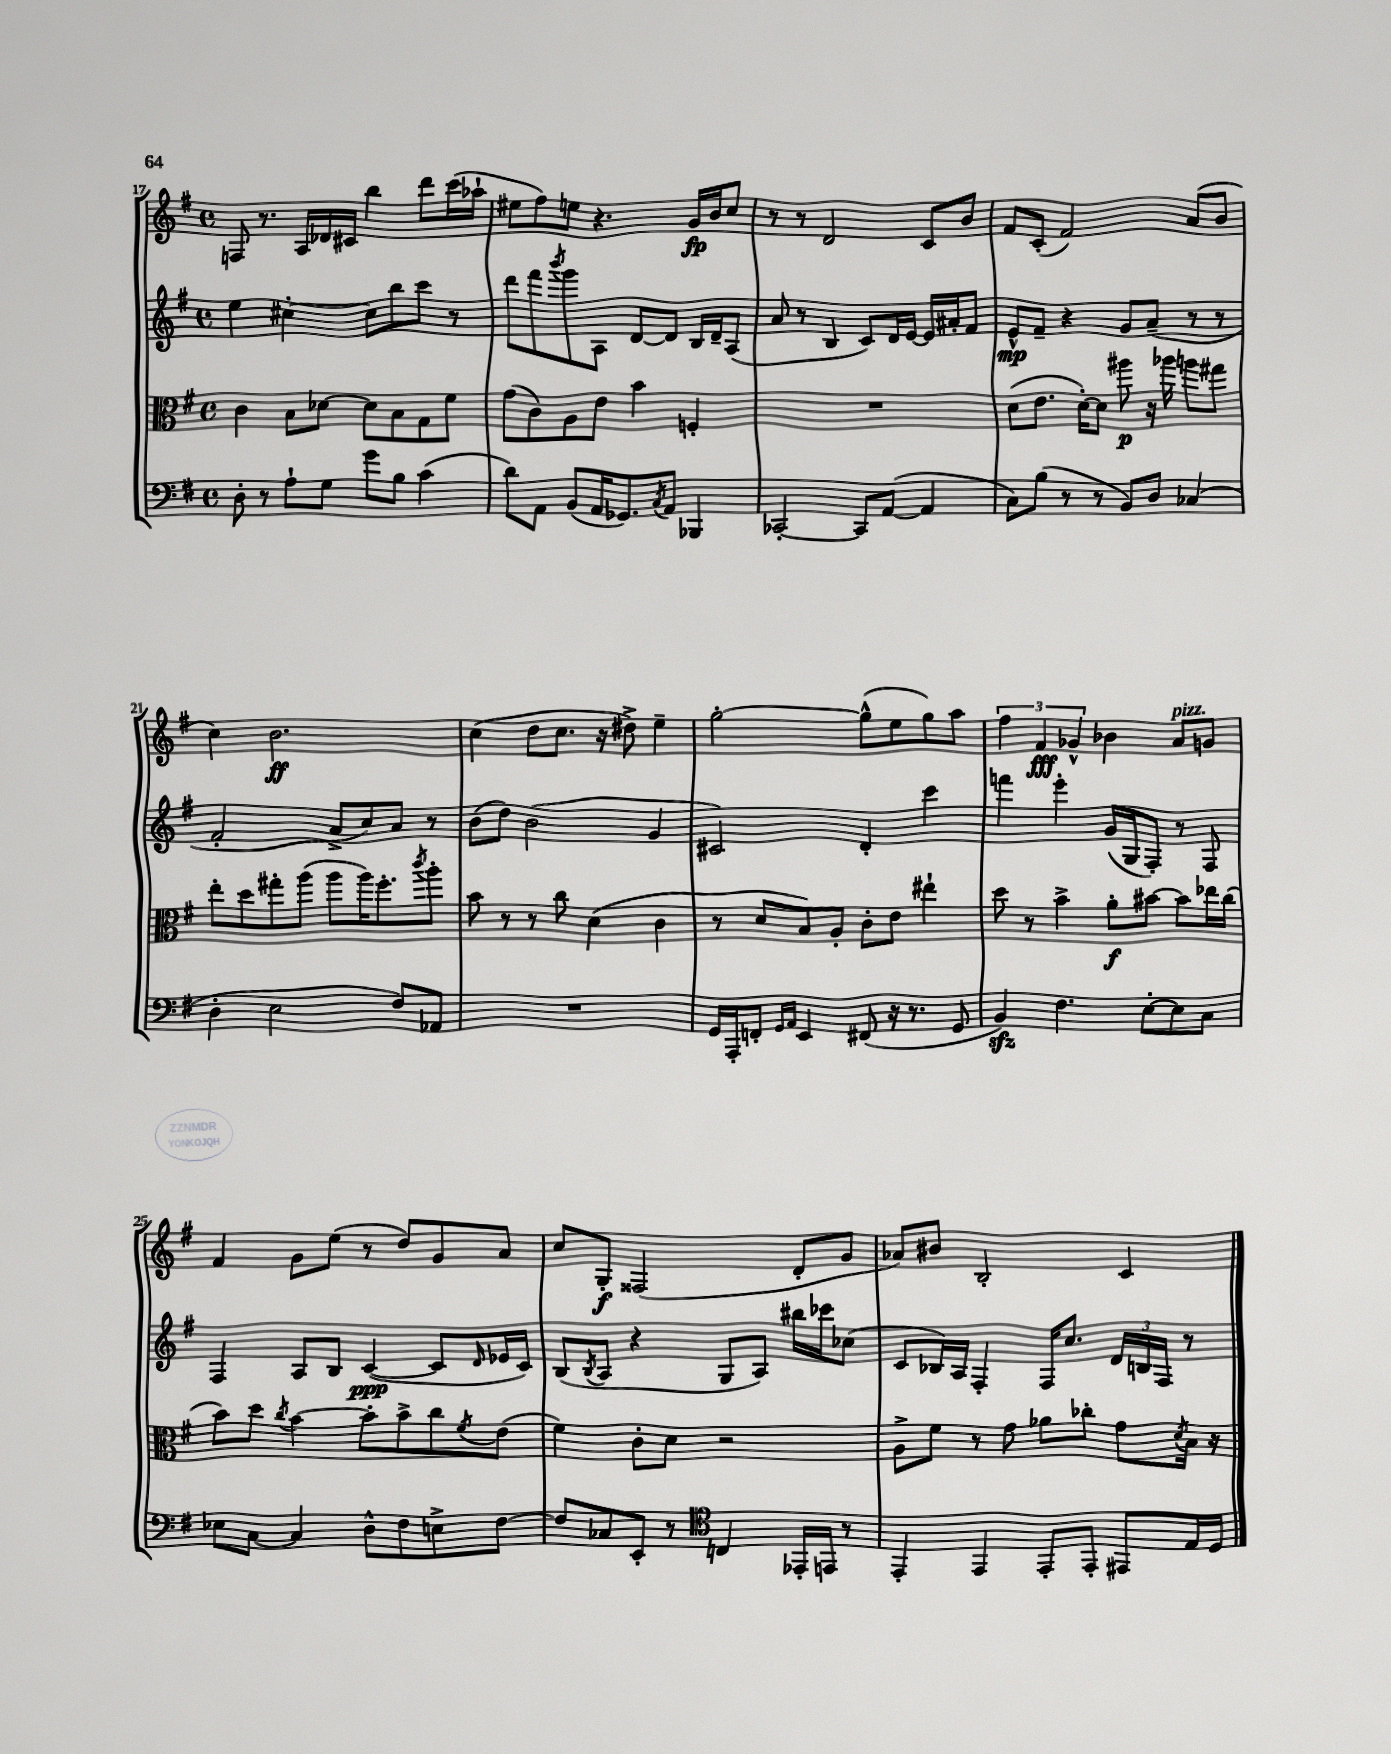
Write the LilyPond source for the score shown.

<<
\new StaffGroup <<
\new Staff = "s0" {
    \clef treble \key g \major \defaultTimeSignature \time 4/4
    f8 r8. a16 des'16 cis'16 b''4 d'''8 c'''16( aes''16-! |
    eis''8 fis''8) e''8 r4. g'16\fp b'16 c''8 |
    r8 r8 d'2 c'8 b'8 |
    fis'8 c'8-.( fis'2) a'8( b'8 |
    c''4) b'2.\ff |
    c''4( d''8 c''8. r16 dis''8->) e''4-- |
    g''2~-. g''8-^( e''8 g''8) a''8 |
    \tuplet 3/2 { fis''4 fis'4\fff ges'4-^ } bes'4 a'8^\markup { \italic "pizz." } g'8 |
    fis'4 g'8 e''8( r8 d''8) g'8 a'8 |
    c''8 g8-.\f fisis2( d'8-. g'8 |
    aes'8) bis'8 b2-. c'4 \bar "|." |
}
\new Staff = "s1" {
    \clef treble \key g \major \defaultTimeSignature \time 4/4
    e''4 cis''4~-. cis''8 b''8 c'''8 r8 |
    d'''8 fis'''8 \acciaccatura { b'''8 } g'''8 a8 d'8~ d'8 b16 d'16-- a8( |
    a'8 r8 b4 c'8) d'16 e'16~ e'16 ais'16-. fis'8 |
    e'8-^\mp fis'8-- r4 g'8 a'8--( r8 r8 |
    fis'2-. a'8-> c''8) a'8 r8 |
    b'8( d''8) b'2( g'4 |
    cis'2) d'4-. c'''4 |
    f'''4 e'''4-. g'16( g16 fis8-.) r8 fis8 |
    fis4 a8 b8 c'4~\ppp( c'8 \grace { d'16 } ees'16 c'16) |
    b8( \acciaccatura { b8 } a8 r4 g8 a8) bis''16 ces'''16 ces''8( |
    c'8 bes16) a16 fis4-. fis16 c''8. \tuplet 3/2 { d'16 b16 fis16 } r8 \bar "|." |
}
\new Staff = "s2" {
    \clef alto \key g \major \defaultTimeSignature \time 4/4
    c'4 b8 des'8~ des'8 b8 g8 fis'8 |
    g'8( c'8) a8 e'8 b'4 f4-. |
    R1 |
    d'8( e'8. d'16~-.) d'8 ais''8\p r16 aes''16 a''8 gis''8 |
    e''8-. d''8 gis''8-. a''8( a''8 a''16) fis''8.-. \acciaccatura { c'''8 } a''8-. |
    b'8 r8 r8 c''8 d'4( c'4 |
    r8 d'8 b8) a8-. c'8-. e'8 eis''4-! |
    d''8 r8 b'4-> a'8-.\f bis'8~ bis'8 ees''16 c''16( |
    b'8) d''8 \acciaccatura { c''8 } b'4~ b'8-. b'8-> c''8 \acciaccatura { fis'8 } e'8( |
    fis'4) c'8-. d'8 r2 |
    a8-> fis'8 r8 g'8 aes'8 ces''8-. g'8 \acciaccatura { d'8 } b16 r16 \bar "|." |
}
\new Staff = "s3" {
    \clef bass \key g \major \defaultTimeSignature \time 4/4
    d8-. r8 a8-! g8 g'8 b8 c'4( |
    d'8) a,8 b,8( a,16 ges,8.) \acciaccatura { c8 } a,8 bes,,4 |
    ces,2~-. ces,8 a,8~( a,4 |
    c8) b8( r8 r8 b,8) d8 ces4( |
    d4-. e2 fis8) aes,8 |
    R1 |
    g,16 a,,16-. f,8-. \grace { g,16 a,16 } e,4 fis,8( r16 r8. g,8 |
    b,4\sfz) fis4. e8~-. e8 c8 |
    ees8 c8~ c4 d8-^ fis8 e8-> fis8~ |
    fis8 ces8 e,8-. r8 \clef tenor c4 ees,16-. e,16 r8 |
    e,4-. e,4 e,8-. e,8-. eis,8 e16 d16 \bar "|." |
}
>>
>>
\layout { \context { \Score currentBarNumber = #17 } }
